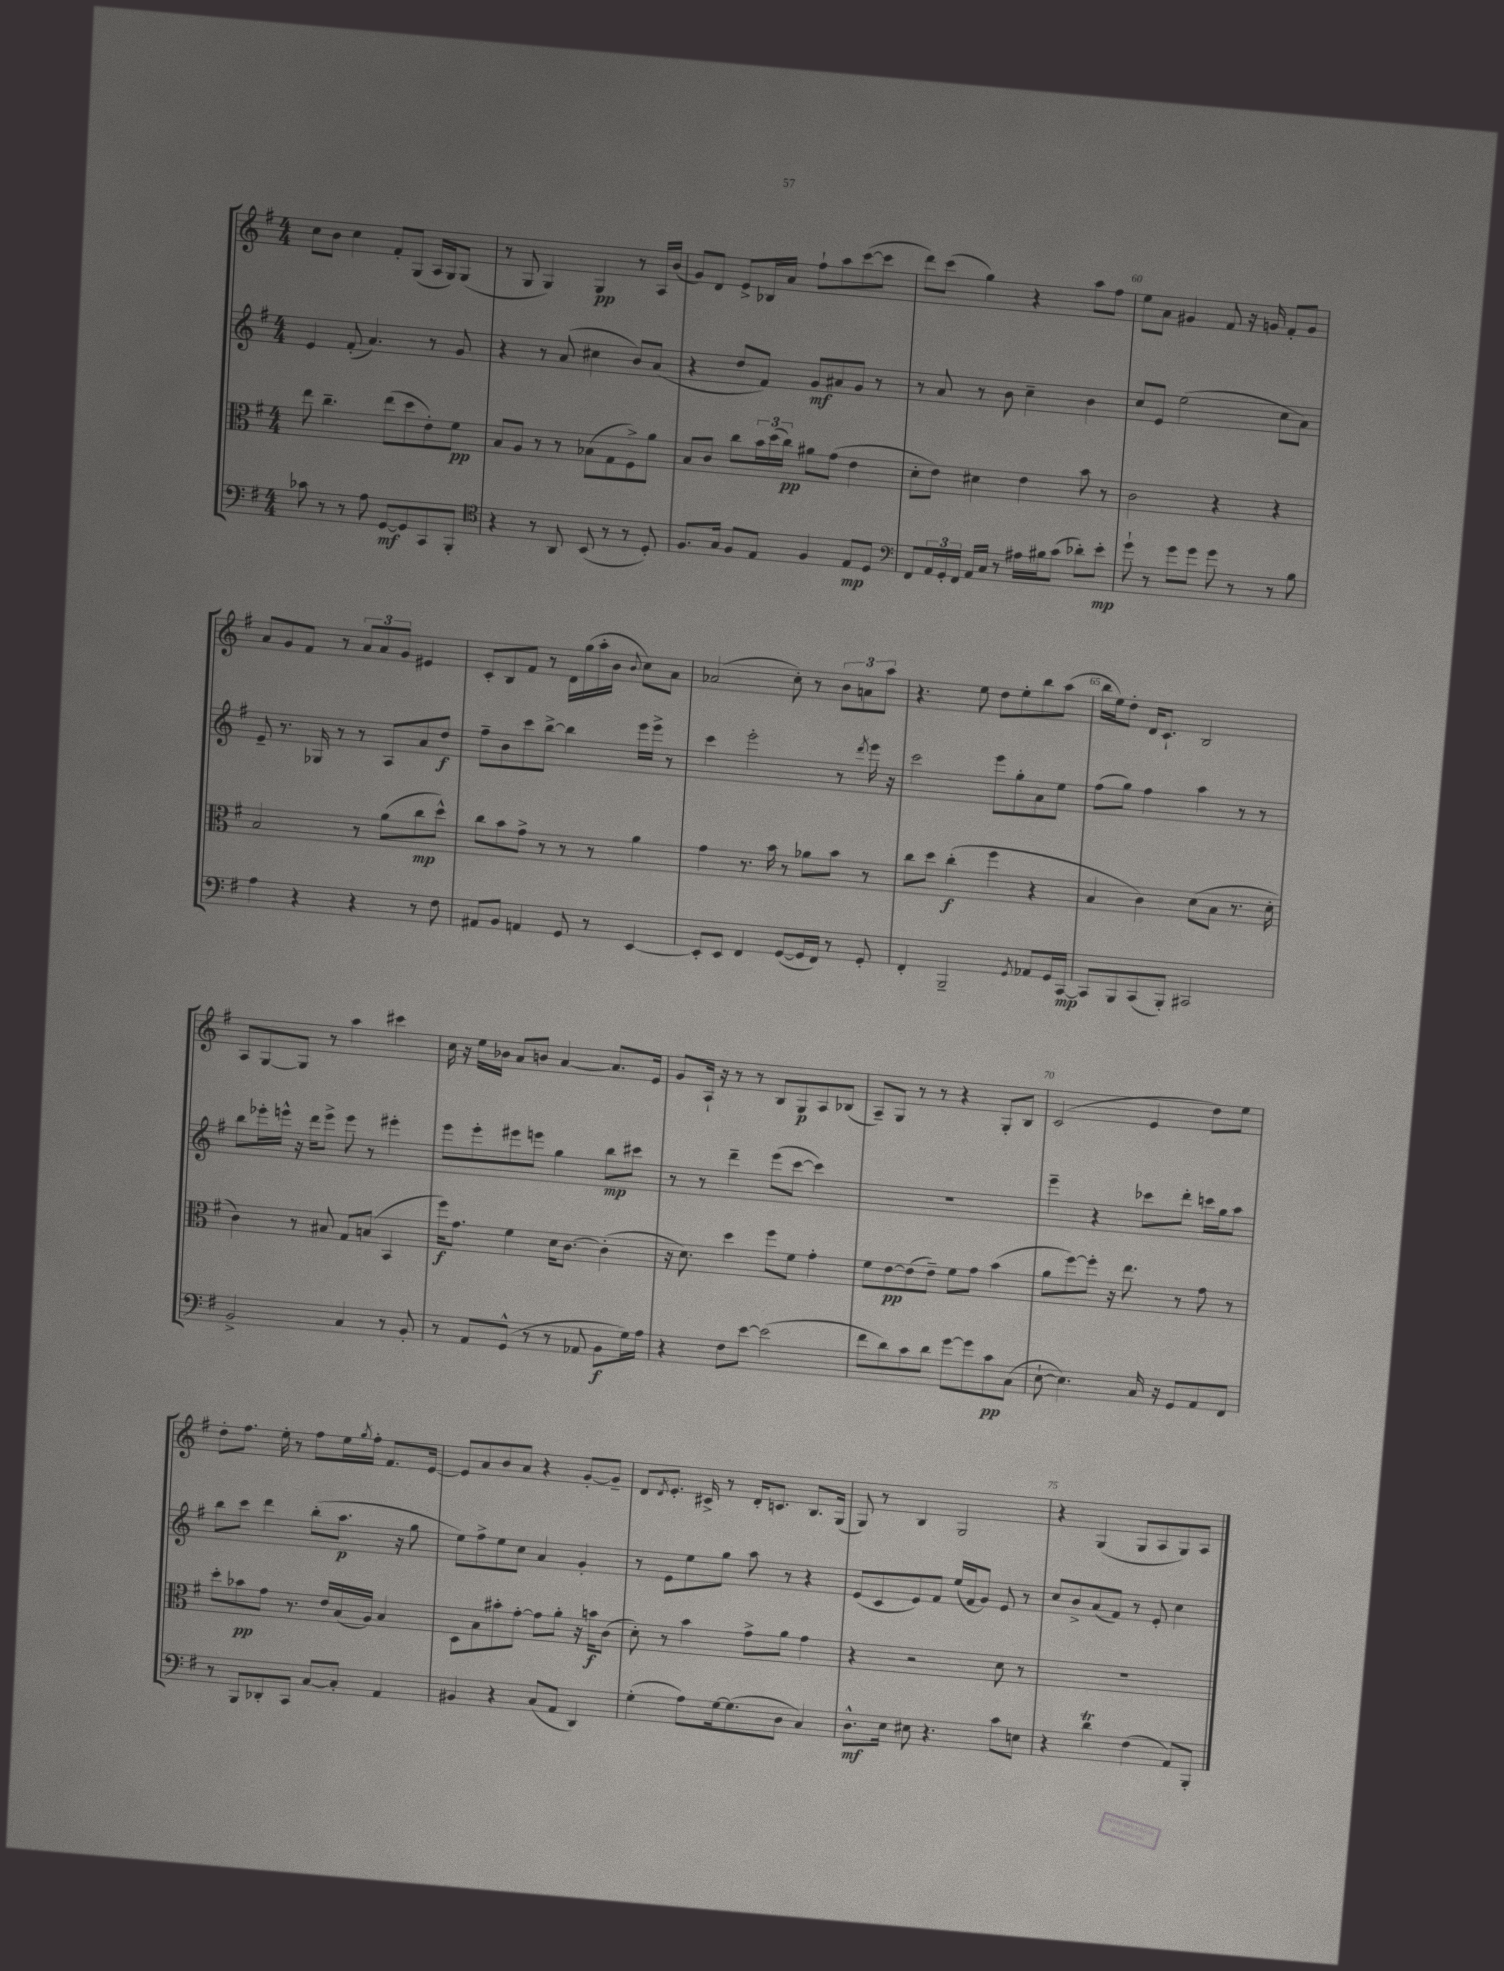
<<
\new StaffGroup <<
\new Staff = "s0" {
    \clef treble \key g \major \numericTimeSignature \time 4/4
    c''8 b'8 c''4 fis'8-. g8( a16 g16) g8( |
    r8 g8 g4) g4\pp r8 a16 b'16( |
    g'8) d'8 e'8-> bes16 a'16 fis''8-! a''8 c'''8~( c'''8 |
    d'''8) c'''8( g''4) r4 a''8 fis''8 |
    e''8 a'8 gis'4 fis'8 r16 g'16 fis'8-. g'8 |
    a'8 g'8 fis'8 r8 \tuplet 3/2 { a'8 a'8 g'8 } eis'4 |
    c'8-. b8 fis'8 r8 d'16 g''16( a''16-. b'16 \appoggiatura { b'8 } c''8) a'8 |
    aes'2( c''8-.) r8 \tuplet 3/2 { b'8 a'8 a''8 } |
    r4. e''8 d''8 e''8-. b''8 a''8( |
    b''16 e''16) d''8-. d'16 c'8.-! b2 |
    a8 g8~ g8 r8 a''4 cis'''4 |
    c''16 r16 e''16 bes'16 a'8 b'8 a'4~ a'8. e'16 |
    g'8 a16-! r16 r8 r8 b8 g8\p a8 bes8( |
    a8--) g8 r8 r8 r4 g8-. b8 |
    c'2( e'4 d''8) e''8 |
    d''8-. fis''8. e''16-. r8 fis''8 e''16 \acciaccatura { g''8 } fis''16-. fis'8. e'16~ |
    e'8 a'8 b'8 a'8 r4 g'8~-. g'8-- |
    d'8 \acciaccatura { d'8 } e'8.-. cis'16-> r8 d'16-. c'8. b8. g16( |
    g8) r8 b4 g2 |
    r4 g4( g8 a8 g8) a8 \bar "|." |
}
\new Staff = "s1" {
    \clef treble \key g \major \numericTimeSignature \time 4/4
    e'4 fis'8-.( a'4.) r8 g'8 |
    r4 r8 a'8( cis''4 b'8) a'8( |
    r4 d''8 fis'8) g'8\mf ais'8 g'8 r8 |
    r8 a'8 r8 b'8 c''4-- b'4 |
    c''8 e'8 e''2( c''8 a'8) |
    e'8-- r8. ges16 r8 r8 a8 a'8 d''8\f |
    fis''8-- b'8 c'''8 b''8~-> b''4 e'''16 e'''16-> r8 |
    c'''4 e'''2-. r8 \acciaccatura { d'''8 } e'''16 r16 |
    c'''2 e'''8 g''8-. a'8 e''8 |
    fis''8( g''8) fis''4 a''4 r8 r8 |
    b''8 ees'''16-. e'''16-^ r16 d'''16 e'''8-> e'''8 r8 eis'''4-. |
    e'''8 e'''8-. eis'''8 e'''8 g''4 b''8\mp cis'''8 |
    r8 r8 d'''4-- e'''8( c'''8~ c'''4) |
    r1 |
    e'''4-- r4 ces'''8 d'''8-. c'''16 g''16 a''8 |
    b''8 c'''8 d'''4 b''8-.( a''8.\p r16 g''8 |
    e''8) fis''8-> e''8 c''8 a'4 g'4-. |
    r8 e'8 e''8 g''8 a''8 r8 r4 |
    e'8( c'8 e'8) fis'8 e''16( fis'16 g'8) e'8 r8 |
    c''8 b'8-> a'8( fis'8) r8 e'8-. c''4 \bar "|." |
}
\new Staff = "s2" {
    \clef alto \key g \major \numericTimeSignature \time 4/4
    e''8 c''4.-- e''8( d''8 e'8-.) fis'8\pp |
    b8 a8 r8 r8 bes8( g8 fis8->) a'8 |
    b8 c'8 c''8 \tuplet 3/2 { b'16 d''16( c''16\pp) } ais'8 g'8( e'4 |
    d'8-. e'8) dis'4 e'4 b'8 r8 |
    c'2 r4 r4 |
    b2 r8 a'8( c''8\mp d''8-^) |
    c''8 b'8 g'8-> r8 r8 r8 a'4 |
    g'4 r8. b'16 r8 aes'8 b'8 r8 |
    c''8 d''8 c''4-.\f( fis''4 r4 |
    b4 c'4) d'8( b8 r8. d'16-. |
    c'4) r8 bis8 g8 b8( b,4 |
    fis''16\f) g'8. fis'4 d'16 c'8.~ c'4-.( |
    r16 d'8.) d''4 fis''8 fis'8 g'4-. |
    fis'8 e'8~\pp e'8( e'8--) fis'8 g'8 b'4( |
    a'8 fis''8~) fis''8-. r16 e''8. r8 g'8 r8 |
    d''8-. bes'8\pp g'8 r8. e'16 b16( a16) b4 |
    d8 b8 bis'8-. g'8~-. g'8 a'8-. r16 b'16\f c'8( |
    d'8-.) r8 b'4 g'8-> a'8 g'4 |
    r4 r2 d'8 r8 |
    R1 \bar "|." |
}
\new Staff = "s3" {
    \clef bass \key g \major \numericTimeSignature \time 4/4
    ces'8 r8 r8 a8 g,8~\mf g,8 c,8 b,,8-. |
    \clef tenor r4 r8 a,8 b,8( r8 r8 d8-.) |
    fis8. g16 fis8 e8 fis4 e8\mp d8 |
    \clef bass fis,8 \tuplet 3/2 { a,16 g,16-. fis,16 } a,16 c16 r8 ais16 bis16 c'8( des'8-.) e'8-.\mp |
    g'8-! r8 g'8 g'8 g'8 r8 r8 b8 |
    a4 r4 r4 r8 fis8 |
    ais,8 b,8 a,4 g,8 r8 e,4~ |
    e,8-. e,8 fis,4 g,8~( g,16 fis,16) r8 g,8-. |
    fis,4-. b,,2-- \acciaccatura { g,8 } aes,8 g,16 c,16~\mp |
    c,8 b,,8 c,8( b,,8-.) cis,2 |
    b,2-> c4 r8 b,8-. |
    r8 a,8 g,8-^( r8 r8 aes,8 b,8\f g16) a16 |
    r4 fis8 e'8~ e'2( |
    fis'8 d'8) c'8 d'8 g'8~ g'8 c'8\pp c8( |
    e8~-! e4.) c16 r16 g,8 a,8 fis,8 |
    r8 b,,8 des,8-. c,8 c8~ c8-. a,4 |
    bis,4 r4 c8( a,8 d,4) |
    g4-.( a8) g16~ g8.( d8 c4) |
    d8.-^\mf e16 eis8 r4. c'8 e8 |
    r4 d'4\trill fis4( a,8) b,,8-. \bar "|." |
}
>>
>>
\layout { \context { \Score currentBarNumber = #56 \override BarNumber.break-visibility = ##(#f #t #t) barNumberVisibility = #(every-nth-bar-number-visible 5) } }
